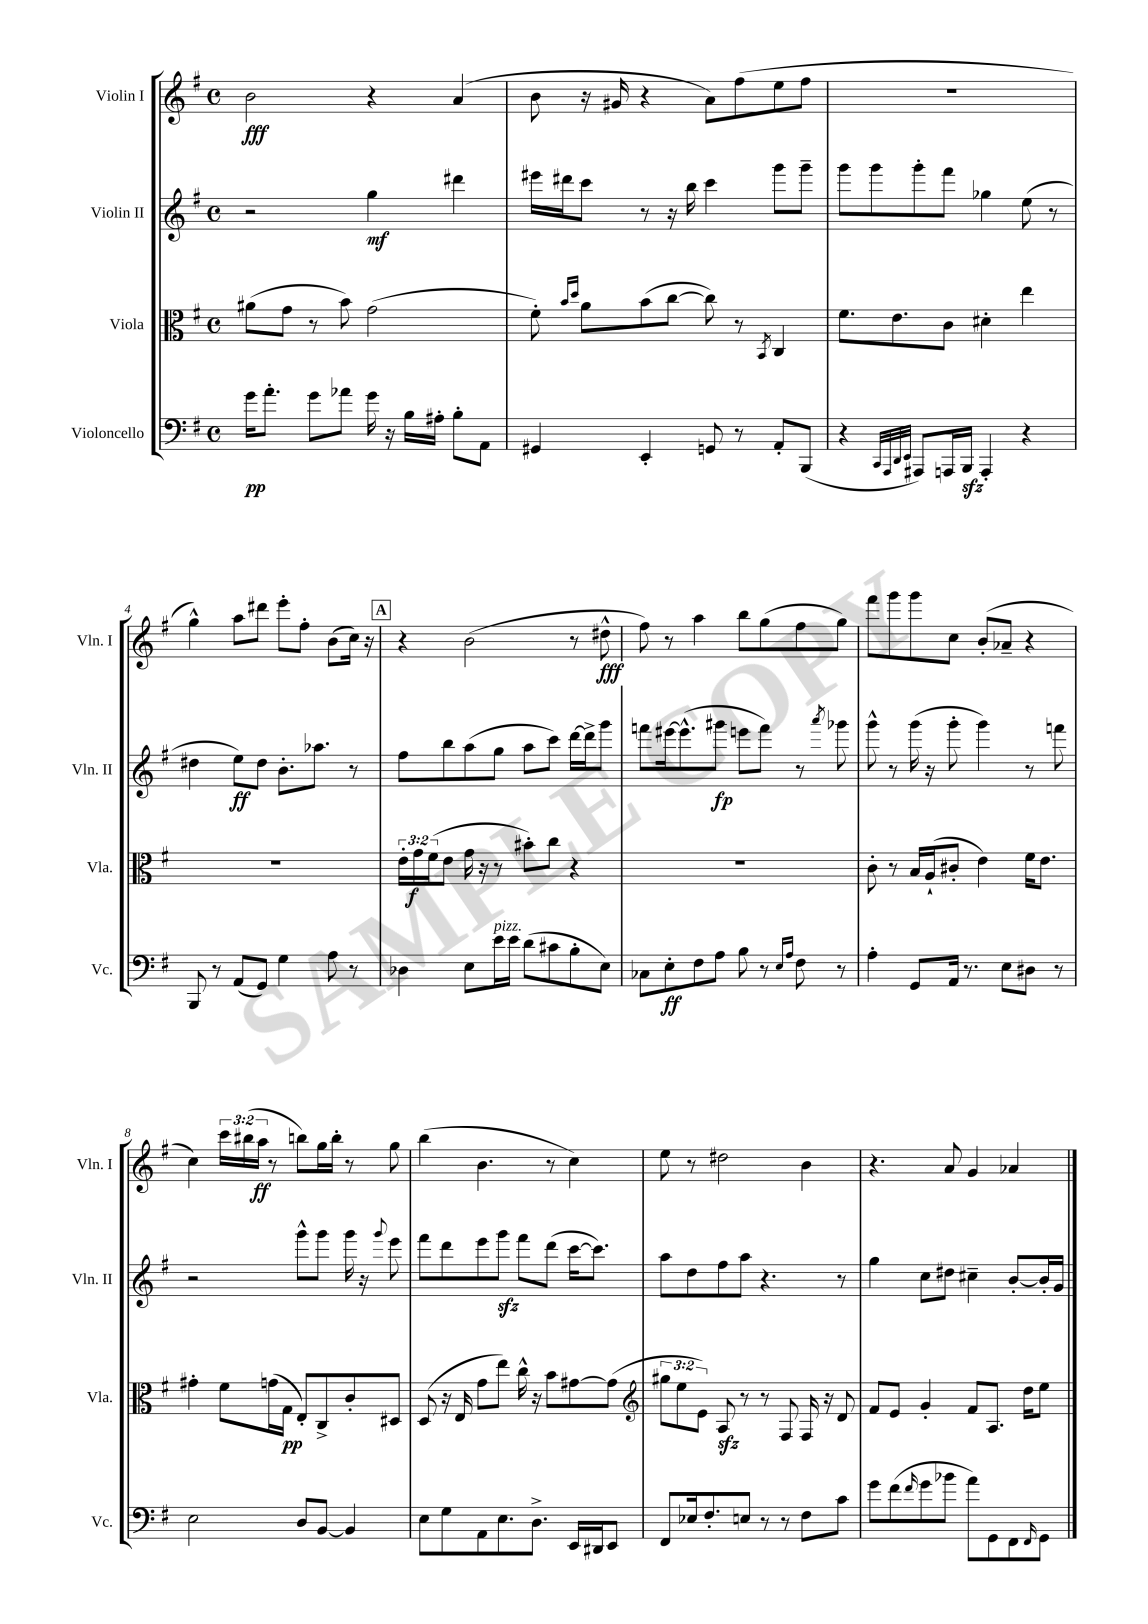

**kern	**dynam	**kern	**dynam	**kern	**dynam	**kern	**dynam
*part4	*part4	*part3	*part3	*part2	*part2	*part1	*part1
*staff4	*staff4	*staff3	*staff3	*staff2	*staff2	*staff1	*staff1
*I"Violoncello	*	*I"Viola	*	*I"Violin II	*	*I"Violin I	*
*I'Vc.	*	*I'Vla.	*	*I'Vln. II	*	*I'Vln. I	*
*clefF4	*	*clefC3	*	*clefG2	*	*clefG2	*
*k[f#]	*	*k[f#]	*	*k[f#]	*	*k[f#]	*
*M4/4	*	*M4/4	*	*M4/4	*	*M4/4	*
*met(c)	*	*met(c)	*	*met(c)	*	*met(c)	*
=1	=1	=1	=1	=1	=1	=1	=1
16g\KL	pp	(8a#X\L	.	2r	.	2b\	fff
8.a'\J	.	.	.	.	.	.	.
.	.	8g\J	.	.	.	.	.
8g\L	.	8r	.	.	.	.	.
8a-X\J	.	8b\)	.	.	.	.	.
16g\	.	(2g\	.	4gg\	mf	4r	.
16r	.	.	.	.	.	.	.
16B\LL	.	.	.	.	.	.	.
16A#X'\JJ	.	.	.	.	.	.	.
8B'\L	.	.	.	4ddd#X\	.	(4a/	.
8AA\J	.	.	.	.	.	.	.
=2	=2	=2	=2	=2	=2	=2	=2
4GG#X/	.	8f#'\)	.	16eee#X\LL	.	8b\	.
.	.	.	.	16ddd#X\J	.	.	.
.	.	16qqb/LL	.	.	.	.	.
.	.	16qqdd/JJ	.	.	.	.	.
.	.	8a\L	.	8ccc\J	.	16r	.
.	.	.	.	.	.	16g#X/	.
4EE'/	.	(8b\	.	8r	.	4r	.
.	.	[8cc\J	.	16r	.	.	.
.	.	.	.	16bb\	.	.	.
8GGn/	.	8cc\])	.	4ccc\	.	8a\L)	.
8r	.	8r	.	.	.	(8ff#\	.
.	.	8qBB/	.	.	.	.	.
8AA'/L	.	4C/	.	8ggg\L	.	8ee\	.
(8BBB/J	.	.	.	8ggg~\J	.	8ff#\J	.
=3	=3	=3	=3	=3	=3	=3	=3
4r	.	8.f#\L	.	8ggg\L	.	1r	.
.	.	.	.	8ggg\	.	.	.
.	.	8.e\	.	.	.	.	.
32qqCC/LLL	.	.	.	.	.	.	.
32qqAAA/	.	.	.	.	.	.	.
32qqDD/	.	.	.	.	.	.	.
32qqEE/JJJ	.	.	.	.	.	.	.
8AAA#X/L)	.	.	.	8ggg'\	.	.	.
16AAAn/L	.	8c\J	.	8fff#\J	.	.	.
16BBBzz/JJ	.	.	.	.	.	.	.
4AAA'/	.	4d#X'\	.	4gg-X\	.	.	.
4r	.	4ee\	.	(8ee\	.	.	.
.	.	.	.	8r	.	.	.
!!LO:LB:g=z
=4	=4	=4	=4	=4	=4	=4	=4
8BBB/	.	1r	.	4dd#X\	.	4gg^^\)	.
8r	.	.	.	.	.	.	.
(8AA/L	.	.	.	8ee\L)	ff	8aa\L	.
8GG/J)	.	.	.	8dd#\J	.	8ddd#X\J	.
4G\	.	.	.	8.b'\L	.	8eee'\L	.
.	.	.	.	.	.	8ff#'\J	.
.	.	.	.	8.aa-X\J	.	.	.
8A\	.	.	.	.	.	(8b\L	.
8r	.	.	.	8r	.	16cc\Jk)	.
.	.	.	.	.	.	16r	.
!!LO:REH:place=s1:t=A
=5	=5	=5	=5	=5	=5	=5	=5
4D-X\	.	24e'\LL	.	8ff#\L	.	4r	.
.	.	24g\	f	.	.	.	.
.	.	(24f#\J	.	.	.	.	.
.	.	8e\J	.	8bb\	.	.	.
8E\L	.	16g\	.	(8aa\	.	(2b\	.
.	.	16r	.	.	.	.	.
!LO:TX:a:i:t=pizz.	!	!	!	!	!	!	!
16e\L	.	8r	.	8gg\J	.	.	.
16e\JJ	.	.	.	.	.	.	.
(8d\L	.	8b#X'\L)	.	8aa\L	.	.	.
8c#X\	.	8cc\J	.	8ccc\J)	.	.	.
8B'\	.	4r	.	[16ddd\LL	.	8r	.
.	.	.	.	16ddd^\J]	.	.	.
8E\J)	.	.	.	8ggg\J	.	8dd#X^^\	fff
=6	=6	=6	=6	=6	=6	=6	=6
8C-X\L	.	1r	.	8fffn\L	.	8ff#\)	.
8E'\	ff	.	.	[16eee#X\k	.	8r	.
.	.	.	.	(8.eee#^^\]	.	.	.
8F#\	.	.	.	.	.	4aa\	.
8A\J	.	.	.	8ggg#X\J	fp	.	.
8B\	.	.	.	8eeen\L	.	8bb\L	.
8r	.	.	.	8fff\J)	.	(8gg\	.
16qqE/LL	.	.	.	.	.	.	.
16qqA/JJ	.	.	.	.	.	.	.
8F#\	.	.	.	8r	.	8ff#\	.
.	.	.	.	8qaaa/	.	.	.
8r	.	.	.	8ggg-X\	.	8gg\J)	.
=7	=7	=7	=7	=7	=7	=7	=7
4A'\	.	8c'\	.	8ggg^^\	.	8fff#\L	.
.	.	8r	.	8r	.	8ggg\	.
8GG/L	.	16B/LL	.	(16ggg\	.	8ggg\	.
.	.	(16A`/J	.	16r	.	.	.
16AA/Jk	.	8c#X'/J	.	8ggg'\	.	8cc\J	.
8.r	.	.	.	.	.	.	.
.	.	4e\)	.	4ggg\)	.	(8b'/L	.
8E\L	.	.	.	.	.	8a-X~/J	.
8D#X\J	.	16f#\KL	.	8r	.	4r	.
.	.	8.e\J	.	.	.	.	.
8r	.	.	.	8fffn\	.	.	.
!!LO:LB:g=z
=8	=8	=8	=8	=8	=8	=8	=8
2E\	.	4g#X'\	.	2r	.	4cc\)	.
.	.	8f#\L	.	.	.	24ccc\LL	.
.	.	.	.	.	.	(24bb#X\	.
.	.	.	.	.	.	24aa\JJ	ff
.	.	(16gn\L	.	.	.	8r	.
.	.	16G\JJ	pp	.	.	.	.
8D/L	.	8E'/L)	.	8ggg^^\L	.	8bbn\L)	.
[8BB/J	.	8C^/	.	8ggg\J	.	16gg\L	.
.	.	.	.	.	.	16bb'\JJ	.
4BB/]	.	8c'/	.	16ggg\	.	8r	.
.	.	.	.	16r	.	.	.
.	.	.	.	8qqggg/	.	.	.
.	.	8D#X/J	.	8eee\	.	8gg\	.
=9	=9	=9	=9	=9	=9	=9	=9
8E\L	.	(8D/	.	8fff#\L	.	(4bb\	.
8G\	.	16r	.	8ddd\	.	.	.
.	.	16E/	.	.	.	.	.
8AA\	.	8g\L	.	8eee\	.	4.b\	.
8.E\	.	8ee\J)	.	8gggzz\J	.	.	.
.	.	16cc^^\	.	8fff#\L	.	.	.
8.D^\J	.	16r	.	.	.	.	.
.	.	8b\L	.	(8ddd\J	.	8r	.
16EE/LL	.	[8g#X\	.	[16ccc\KL	.	4cc\)	.
16DD#X/J	.	.	.	8.ccc\J])	.	.	.
8EE/J	.	(8g#\J]	.	.	.	.	.
=10	=10	=10	=10	=10	=10	=10	=10
*	*	*clefG2	*	*	*	*	*
8FF#/L	.	12gg#X\L	.	8aa\L	.	8ee\	.
.	.	12ee\	.	.	.	.	.
16E-X/k	.	.	.	8dd\	.	8r	.
.	.	12e\J)	.	.	.	.	.
8.F#'/	.	.	.	.	.	.	.
.	.	8Azz/	.	8ff#\	.	2dd#X\	.
8En/J	.	8r	.	8aa\J	.	.	.
8r	.	8r	.	4.r	.	.	.
8r	.	8F#/	.	.	.	.	.
8F#\L	.	16F#/	.	.	.	4b\	.
.	.	16r	.	.	.	.	.
8c\J	.	8d/	.	8r	.	.	.
=11	=11	=11	=11	=11	=11	=11	=11
8g\L	.	8f#/L	.	4gg\	.	4.r	.
(8f#\	.	8e/J	.	.	.	.	.
16qqf#/	.	.	.	.	.	.	.
8g\	.	4g'/	.	8cc\L	.	.	.
8b-X\J	.	.	.	8dd#X\J	.	8a/	.
8a\L)	.	8f#/L	.	4cc#X~\	.	4g/	.
8GG\	.	8.A/J	.	.	.	.	.
8FF#\	.	.	.	[8b'/L	.	4a-X/	.
.	.	16dd\KL	.	.	.	.	.
16qqFF#/	.	.	.	.	.	.	.
8GG\J	.	8ee\J	.	16b'/L]	.	.	.
.	.	.	.	16g/JJ	.	.	.
==	==	==	==	==	==	==	==
*-	*-	*-	*-	*-	*-	*-	*-
